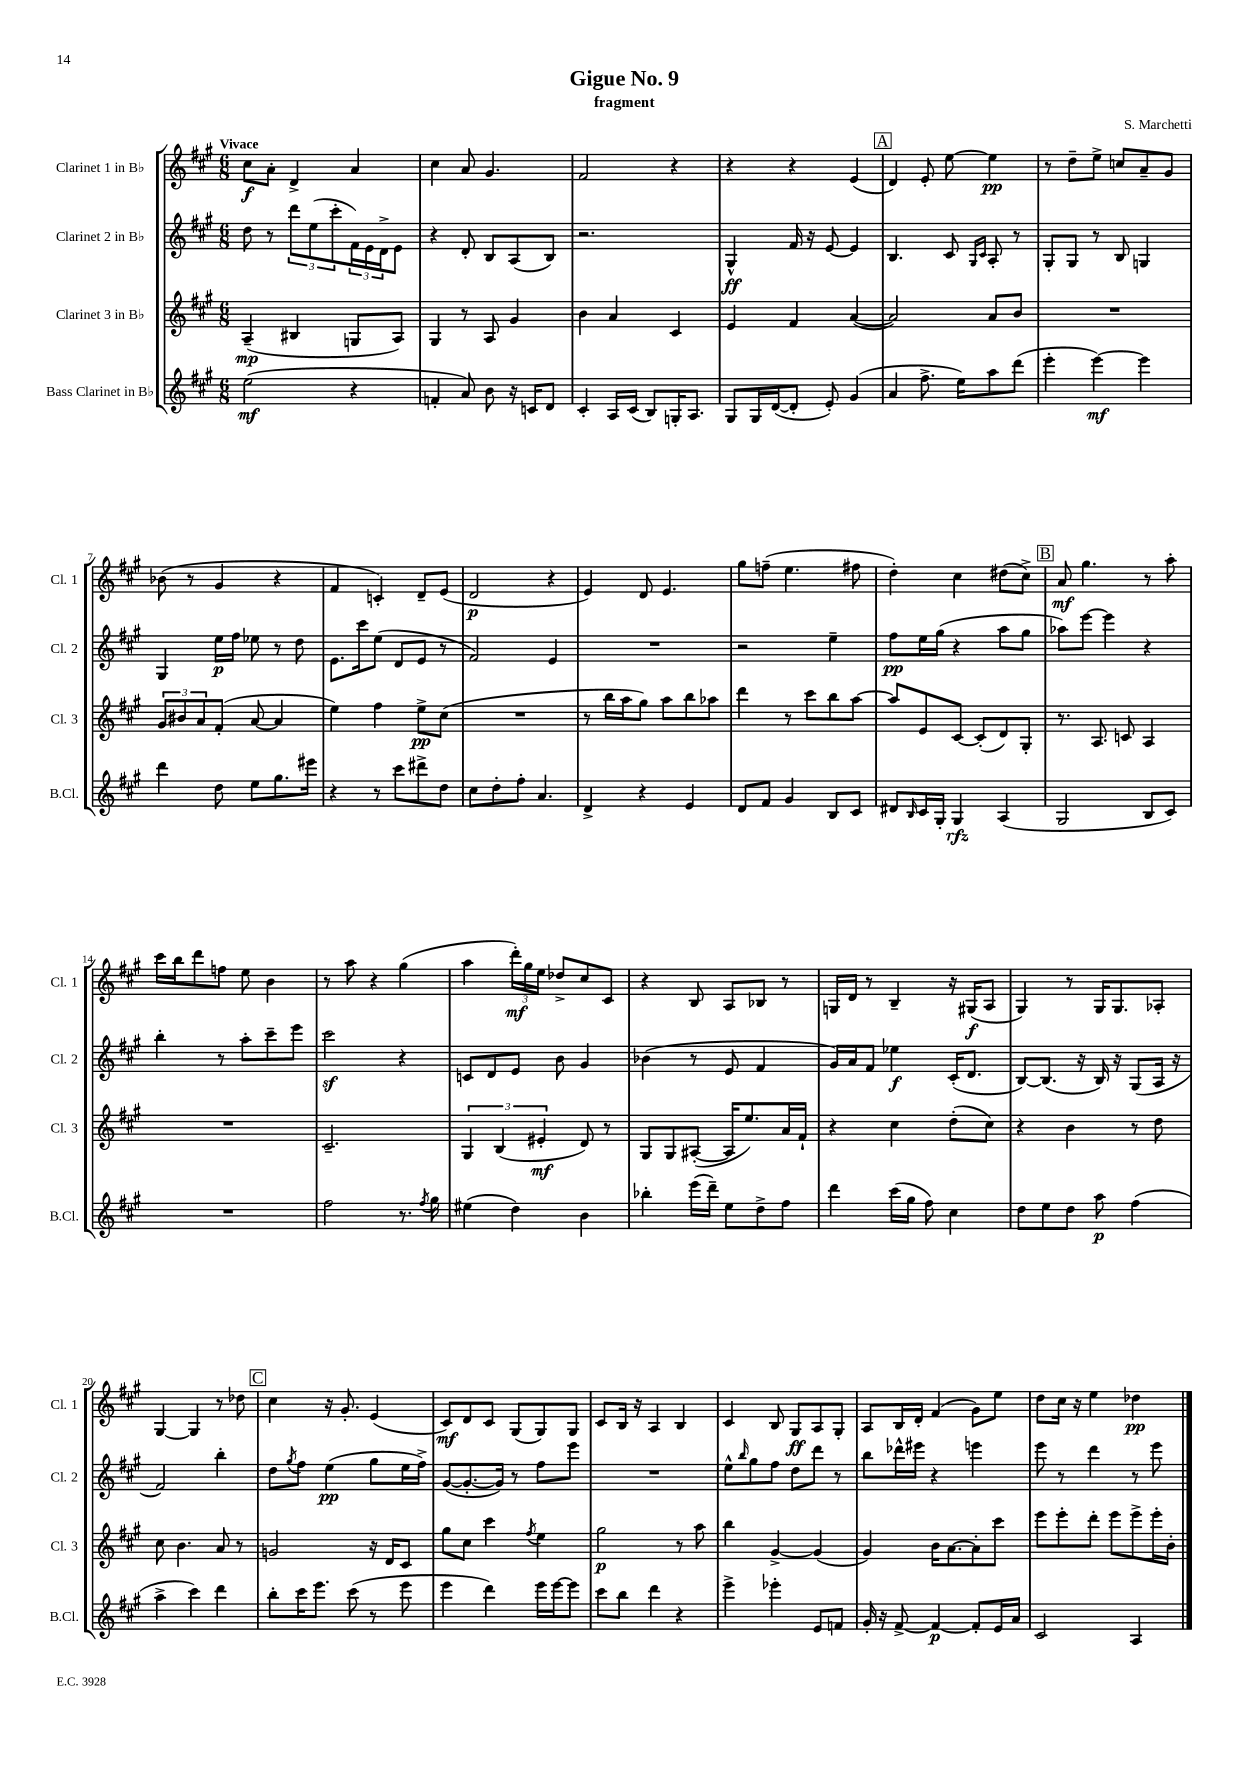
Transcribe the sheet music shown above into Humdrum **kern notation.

**kern	**kern	**kern	**kern
*staff4	*staff3	*staff2	*staff1
*clefG2	*clefG2	*clefG2	*clefG2
*k[f#c#g#]	*k[f#c#g#]	*k[f#c#g#]	*k[f#c#g#]
*M6/8	*M6/8	*M6/8	*M6/8
(2ee\	(4A~/	8dd\	8cc#\L
.	.	8r	8a'\J
.	4B#/	12ddd\L	4d^/
.	.	(12ee\	.
.	.	12ccc#'\	.
4r	8G/L	24f#\L)	4a/
.	.	24e\	.
.	.	24d^\J	.
.	8A/J)	8e\J	.
=	=	=	=
4f'/	4G#/	4r	4cc#\
8a/)	8r	8d'/	8a/
8b\	8A/	8B/L	4.g#/
16r	4g#/	(8A/	.
16c/LK	.	.	.
8d/J	.	8B/J)	.
=	=	=	=
4c#'/	4b\	2.r	2f#/
16A/LL	4a/	.	.
(16c#/JJ	.	.	.
8B/L)	.	.	.
16G'/K	4c#/	.	4r
8.A/J	.	.	.
=	=	=	=
8G#/L	4e/	4G#^^/	4r
16G#/L	.	.	.
([16d/J	.	.	.
8d'/]J	4f#/	16f#/	4r
.	.	16r	.
8e'/)	.	[8e/	.
(4g#/	([4a/	4e/]	(4e/
=	=	=	=
4a/	2a/])	4.B/	4d/)
8.ff#^\	.	.	8e'/
.	.	8c#/	[8ee\
16ee\LK)	.	.	.
.	.	16qqG#/LL	.
.	.	16qqc#/JJ	.
8aa\	8a/L	8A'/	4ee\]
(8ddd\J	8b/J	8r	.
=	=	=	=
4eee'\	2.r	8G#'/L	8r
.	.	8G#/J	8dd~\L
[4eee\)	.	8r	8ee^\J
.	.	8B/	8cc/L
4eee\]	.	4G/	8a~/
.	.	.	8g#/J
=	=	=	=
4ddd\	12g#/L	4G#/	(8b-\
.	12b#/	.	.
.	.	.	8r
.	12a/	.	.
8dd\	(8f#'/J	16ee\LL	4g#/
.	.	16ff#\JJ	.
8ee\L	[8a/	8ee-\	.
8.gg#\	4a/]	8r	4r
.	.	8dd\	.
16eee#\Jk	.	.	.
=	=	=	=
4r	4ee\)	8.e\L	4f#/
.	.	16ccc#\k	.
8r	4ff#\	(8ee\J	4c'/)
8ccc#\L	.	8d/L	.
8ddd#^\	8ee^\L	8e/J	8d~/L
8dd\J	(8cc#\J	8r	(8e/J
=	=	=	=
8cc#\L	2.r	2f#/)	2d/
8dd'\	.	.	.
8ff#'\J	.	.	.
4.a/	.	.	.
.	.	4e/	4r
=	=	=	=
4d^/	8r	2.r	4e/)
.	16bb\LL	.	.
.	16aa\J	.	.
4r	8gg#\J)	.	8d/
.	8aa\L	.	4.e/
4e/	8bb\	.	.
.	8aa-\J	.	.
=	=	=	=
8d/L	4ddd\	2r	8gg#\L
8f#/J	.	.	(8ff~\J
4g#/	8r	.	4.ee\
.	8ccc#\L	.	.
8B/L	8bb\	4ee~\	.
8c#/J	[8aa\J	.	8ff#\
=	=	=	=
8d#/L	8aa/]L	8ff#\L	4dd'\)
16qqB/	.	.	.
16c#/L	8e/	16ee\L	.
16G#'/JJ	.	(16gg#\JJ	.
4G#/	[8c#/J	4r	4cc#\
.	(8c#'/]L	.	.
(4A/	8d/)	8aa\L	(8dd#\L
.	8G#'/J	8gg#\J	8cc#^\J)
=	=	=	=
2G#/	8.r	8aa-\L)	8a/
.	.	[8eee\J	4.gg#\
.	8.A/	.	.
.	.	4eee\]	.
.	8c/	.	.
8B/L	4A/	4r	8r
8c#/J)	.	.	8aa'\
=	=	=	=
2.r	2.r	4bb'\	16ccc#\LL
.	.	.	16bb\J
.	.	.	8ddd\
.	.	8r	8ff\J
.	.	8aa'\L	8ee\
.	.	8ccc#~\	4b\
.	.	8eee\J	.
=	=	=	=
2ff#\	2.c#~/	2ccc#\	8r
.	.	.	8aa\
.	.	.	4r
8.r	.	4r	(4gg#\
8qff#/	.	.	.
16gg#\	.	.	.
=	=	=	=
(4ee#\	6G#/	8c/L	4aa\
.	.	8d/	.
.	(6B/	.	.
4dd\)	.	8e/J	24ddd'\LL)
.	.	.	24gg#\
.	6e#'/	.	24ee\JJ
.	.	8b\	8dd-^/L
4b\	8d/)	4g#/	8cc#/
.	8r	.	8c#/J
=	=	=	=
4bb-'\	8G#/L	(4b-\	4r
.	8G#/	.	.
(16eee\LL	([8A#'/J	8r	8B/
16ddd~\JJ)	.	.	.
8ee\L	16A#/]LK	8e/	8A/L
.	8.ee/)	.	.
8dd^\	.	4f#/	8B-/J
8ff#\J	16a/L	.	8r
.	16f#`/JJ	.	.
=	=	=	=
4ddd\	4r	16g#/LL)	16G/LL
.	.	16a/J	16d/JJ
.	.	8f#/J	8r
(16ccc#\LL	4cc#\	4ee-\	4B~/
16gg#\JJ	.	.	.
8ff#\)	.	.	.
4cc#\	(8dd'\L	(16c#'/LK	16r
.	.	8.d/J	(16G#/LK
.	8cc#\J)	.	8A/J
=	=	=	=
8dd\L	4r	[8B/L)	4G#/)
8ee\	.	(8.B/]J	.
8dd\J	4b\	.	8r
.	.	16r	.
8aa\	.	16B/)	16G#/LK
.	.	16r	8.G#/
(4ff#\	8r	(8G#/L	.
.	8dd\	16A/Jk	8A-'/J
.	.	16r	.
=	=	=	=
4aa^\	8cc#\	2f#/)	[4G#/
.	4.b\	.	.
4ccc#\)	.	.	4G#/]
4ddd\	8a/	4bb'\	8r
.	8r	.	8dd-\
=	=	=	=
8bb'\L	2g/	8dd\L	4cc#\
.	.	8qgg#/	.
16ccc#\K	.	8ff#\J	.
8.eee\J	.	.	.
.	.	(4ee\	16r
.	.	.	8.g#'/
(8ccc#\	.	.	.
8r	16r	8gg#\L	(4e/
.	16d/LK	.	.
8eee\	8c#/J	16ee\L	.
.	.	16ff#^\JJ)	.
=	=	=	=
4eee\	8gg#\L	([8g#/L	8c#/L)
.	8cc#\J	8.g#'/_	8d/
4ddd\)	4ccc#\	.	8c#/J
.	.	16g#/]Jk)	.
.	.	8r	(8G#/L
.	8qff#/	.	.
16eee\LL	4ee\	8ff#\L	8G#/)
[16eee\J	.	.	.
8eee\]J	.	8eee\J	8G#/J
=	=	=	=
8ccc#\L	2gg#\	2.r	8c#/L
8bb\J	.	.	16B/Jk
.	.	.	16r
4ddd\	.	.	4A/
4r	8r	.	4B/
.	8aa\	.	.
=	=	=	=
4eee^\	4bb\	8ee^^\L	4c#/
.	.	16qqbb/	.
.	.	8gg#\	.
4eee-'\	[4g#^/	8ff#\J	8B/
.	.	8dd\L	8G#/L
8e/L	(4g#/]	8ddd\J	8A/
8f/J	.	8r	8G#'/J
=	=	=	=
16g#'/	4g#/)	8bb\L	8A/L
16r	.	.	.
[8f#^/	.	16ddd-^^\L	16B/L
.	.	16eee#\JJ	16d'/JJ
4f#/_	16b\LK	4r	(4f#/
.	[8.a\	.	.
8f#'/]L	8a'\]	4eee\	8g#\L)
16e/L	8ccc#\J	.	8ee\J
16a/JJ	.	.	.
=	=	=	=
2c#/	8eee\L	8eee\	8dd\L
.	8eee'\	8r	16cc#\Jk
.	.	.	16r
.	8ddd'\J	4ddd\	4ee\
.	8eee\L	.	.
4A/	8eee^\	8r	4dd-\
.	16eee'\L	8eee\	.
.	16b'\JJ	.	.
==	==	==	==
*-	*-	*-	*-
